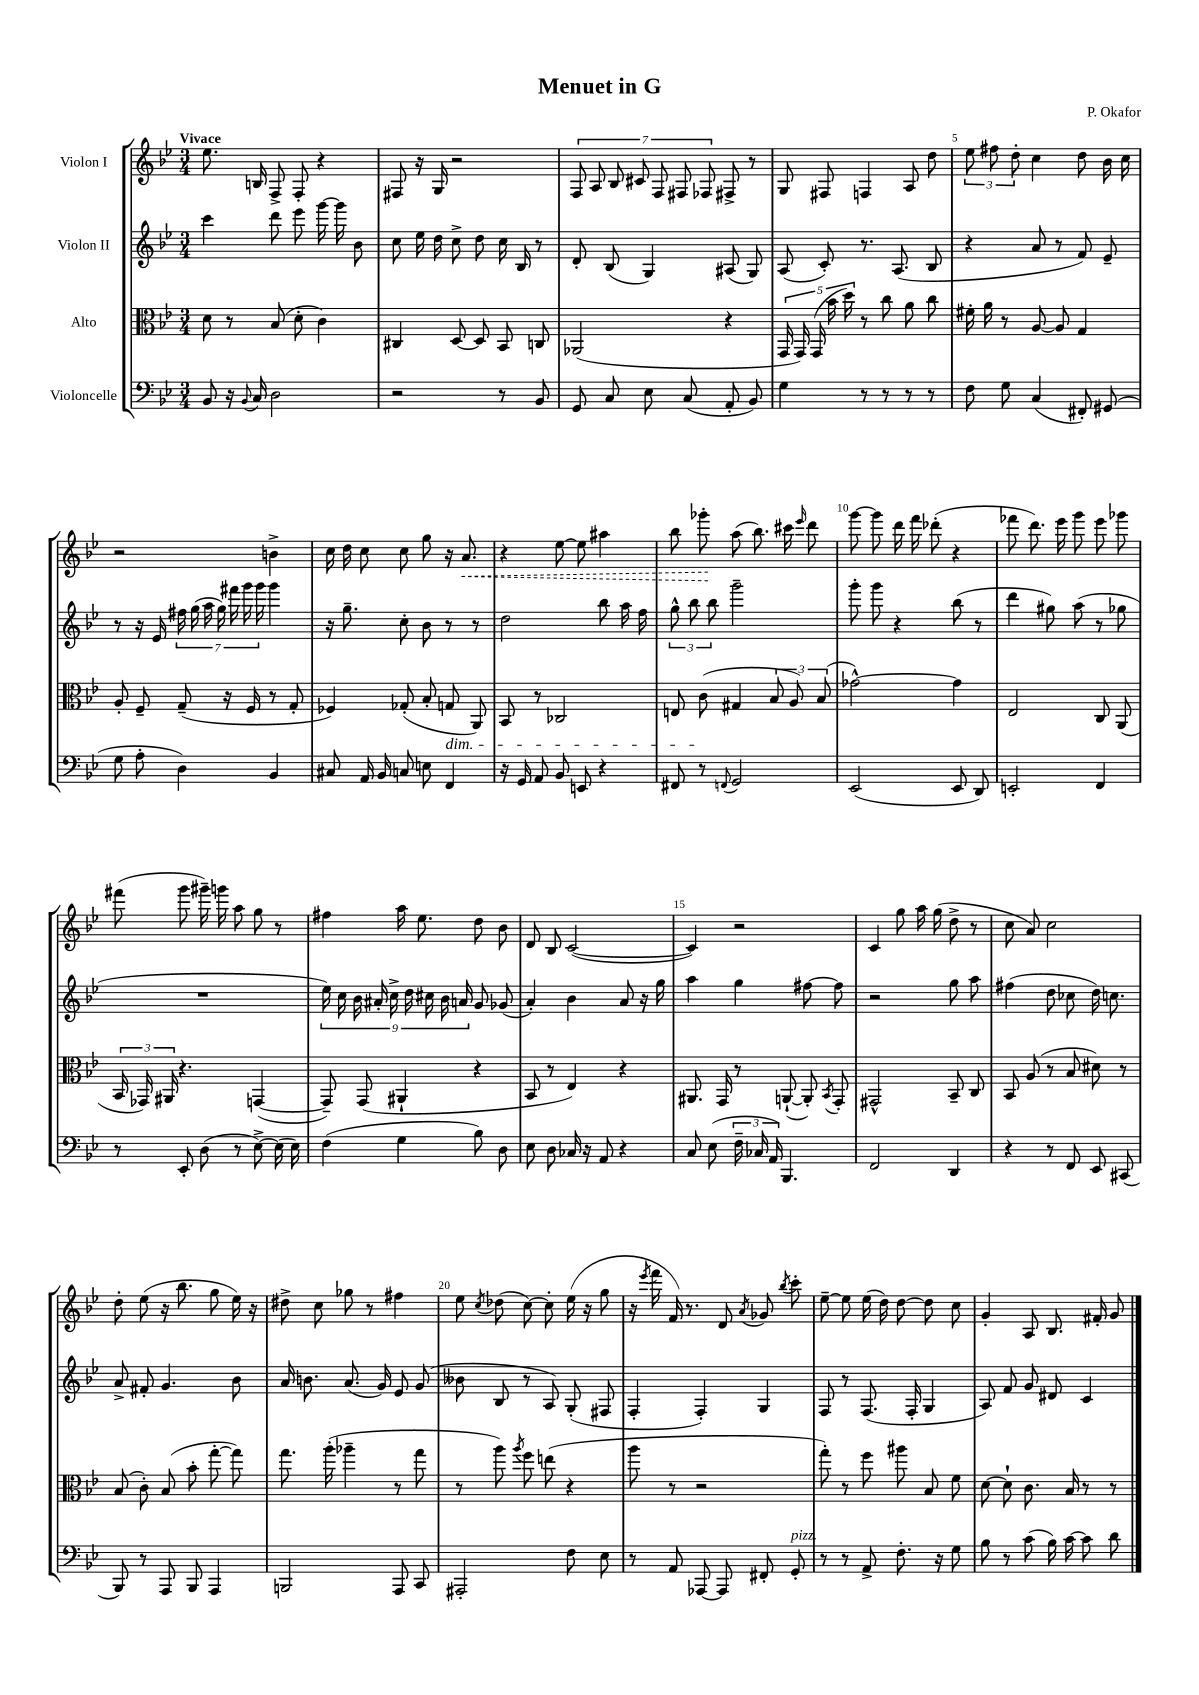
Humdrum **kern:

**kern	**kern	**kern	**kern	**dynam
*part4	*part3	*part2	*part1	*part1
*staff4	*staff3	*staff2	*staff1	*staff1
*I"Violoncelle	*I"Alto	*I"Violon II	*I"Violon I	*
*clefF4	*clefC3	*clefG2	*clefG2	*
*k[b-e-]	*k[b-e-]	*k[b-e-]	*k[b-e-]	*
*M3/4	*M3/4	*M3/4	*M3/4	*
=1	=1	=1	=1	=1
!	!	!	!LO:TX:a:B:t=Vivace	!
8BB-/	8d\	4ccc\	8.ee-\	.
16r	8r	.	.	.
8qqBB-/	.	.	.	.
16C/	.	.	16Bn/	.
2D\	(8B-/	8ddd\	8F^/	.
.	8d'\	8eee-\	8F'/	.
.	4c\)	[16ggg\	4r	.
.	.	16ggg\]	.	.
.	.	8b-\	.	.
=2	=2	=2	=2	=2
2r	4C#X/	8cc\	8F#X/	.
.	.	16ee-\	16r	.
.	.	16dd\	16G/	.
.	[8D/	8cc^\	2r	.
.	8D/]	8dd\	.	.
8r	8BB-/	16cc\	.	.
.	.	16B-/	.	.
8BB-/	8Cn/	8r	.	.
=3	=3	=3	=3	=3
8GG/	(2AA-X/	8d'/	14F/	.
.	.	.	14A/	.
8C/	.	(8B-/	.	.
.	.	.	14B-/	.
.	.	.	14c#X/	.
8E-\	.	4G/)	.	.
.	.	.	14F/	.
.	.	.	14F#X/	.
(8C/	.	.	.	.
.	.	.	14F-X/	.
8AA'/	4r	(8A#X/	8F#X^/	.
8BB-/)	.	8G/)	8r	.
=4	=4	=4	=4	=4
4G\	20GG/	(8A/	8G/	.
.	20GG/)	.	.	.
.	(20GG/	.	.	.
.	.	8c'/)	8F#X/	.
.	20b-\	.	.	.
.	20dd\)	.	.	.
8r	8r	8.r	4Fn/	.
8r	8cc\	.	.	.
.	.	(8.A/	.	.
8r	8a\	.	8A/	.
8r	8cc\	8B-/	8dd\	.
=5	=5	=5	=5	=5
8F\	16f#X'\	4r	12ee-\	.
.	16a\	.	.	.
.	.	.	12ff#X\	.
8G\	8r	.	.	.
.	.	.	12dd'\	.
(4C/	[8A/	8a/	4cc\	.
.	8A/]	8r	.	.
8FF#X'/)	4G/	8f/)	8dd\	.
(8GG#X/	.	8e-~/	16b-\	.
.	.	.	16cc\	.
!!LO:LB:g=z
=6	=6	=6	=6	=6
8G\	8A'/	8r	2r	.
8A'\	8F~/	16r	.	.
.	.	16e-/	.	.
4D\)	(8G~/	28ff#X\	.	.
.	.	(28gg\	.	.
.	.	28aa\	.	.
.	.	28gg\)	.	.
.	16r	.	.	.
.	.	28fff#X\	.	.
.	.	28ggg\	.	.
.	16F/	.	.	.
.	.	28ggg\	.	.
4BB-/	8r	4ggg\	4bn^\	.
.	8G'/	.	.	.
=7	=7	=7	=7	=7
8C#X/	4F-X/)	16r	16cc\	.
.	.	8.gg~\	16dd\	.
16AA/	.	.	8cc\	.
16BB-/	.	.	.	.
8Cn/	(8G-X'/	8cc'\	8cc\	.
8En\	8B-'/	8b-\	8gg\	.
!	!LO:TX:b:i:t=dim.	!	!	!
4FF/	8Gn/	8r	16r	.
!	!	!	!	!LO:HP:b
.	.	.	8.a/	<
.	8AA/)	8r	.	.
=8	=8	=8	=8	=8
16r	8BB-/	2dd\	4r	.
16GG/	.	.	.	.
8AA/	8r	.	.	.
8BB-/	2C-X/	.	[8ee-\	.
8EEn/	.	.	8ee-\]	.
4r	.	8bb-\	4aa#X\	.
.	.	16aa\	.	.
.	.	16ff\	.	.
=9	=9	=9	=9	=9
8FF#X/	8En/	12gg^^\	8bb-\	.
.	.	12bb-\	.	.
8r	(8c\	.	8ggg-X'\	.
.	.	12bb-\	.	.
8qqFFn/	.	.	.	.
2GG/	4G#X/	2ggg~\	(8aa\	[
.	.	.	8.bb-\)	.
.	12B-/	.	.	.
.	.	.	16ccc#X\	.
.	12A/)	.	.	.
.	.	.	16qqeee-/	.
.	.	.	8ddd\	.
.	(12B-/	.	.	.
=10	=10	=10	=10	=10
(2EE-/	[2g-X^^\)	8ggg'\	[8ggg\	.
.	.	8ggg\	8ggg\]	.
.	.	4r	16ddd\	.
.	.	.	16fff\	.
.	.	.	(8ddd-X'\	.
8EE-/	4g-\]	(8bb-\	4r	.
8DD/)	.	8r	.	.
=11	=11	=11	=11	=11
2EEn'/	2E-/	4ddd\	8fff-X\	.
.	.	.	8.ddd\)	.
.	.	8gg#X\)	.	.
.	.	.	16eee-\	.
.	.	(8aa\	8ggg\	.
4FF/	8C/	8r	8eee-\	.
.	(8AA/	8gg-X\	8ggg-X\	.
!!LO:LB:g=z
=12	=12	=12	=12	=12
8r	24BB-/	2.r	(8fff#X\	.
.	24GG-X/)	.	.	.
.	24AA#X/	.	.	.
8EE-'/	4.r	.	8ggg\	.
(8D\	.	.	16ggg#X~\)	.
.	.	.	16gggn\	.
8r	.	.	8aa\	.
[8E-^\)	([4GGn/	.	8gg\	.
(16E-\]	.	.	8r	.
16E-\)	.	.	.	.
=13	=13	=13	=13	=13
(4F\	8GG~/])	18ee-\)	4ff#X\	.
.	.	18cc\	.	.
.	.	18b-\	.	.
.	(8GG/	.	.	.
.	.	18a#X'/	.	.
.	.	18cc^\	.	.
4G\	4AA#X`/	.	16aa\	.
.	.	18dd\	.	.
.	.	.	8.ee-\	.
.	.	18cc#X\	.	.
.	.	18b-\	.	.
.	.	18an/	.	.
8B-\)	4r	8g/	8dd\	.
8D\	.	(8g-X/	8b-\	.
=14	=14	=14	=14	=14
8E-\	8BB-/	4a'/)	8d/	.
8D\	8r	.	8B-/	.
16C-X/	4E-/)	4b-\	([2c/	.
16r	.	.	.	.
8AA/	.	.	.	.
4r	4r	8a/	.	.
.	.	16r	.	.
.	.	16gg\	.	.
=15	=15	=15	=15	=15
8C/	8.AA#X/	4aa\	4c/])	.
(8E-\	.	.	.	.
.	16GG/	.	.	.
24F~\	8r	4gg\	2r	.
24C-X/	.	.	.	.
24AA/)	.	.	.	.
4.BBB-/	([8AAn`/	.	.	.
.	8AA'/])	[8ff#X\	.	.
.	8qBB-/	.	.	.
.	8GG'/	8ff#\]	.	.
=16	=16	=16	=16	=16
2FF/	2GG#X^^/	2r	4c/	.
.	.	.	8gg\	.
.	.	.	16aa\	.
.	.	.	(16gg\	.
4DD/	8BB-~/	8gg\	8dd^\	.
.	8C/	8aa\	8r	.
=17	=17	=17	=17	=17
4r	8BB-/	(4ff#X\	8cc\	.
.	(8A/	.	8a/)	.
8r	8r	8dd\	2cc\	.
8FF/	8B-/	8cc-X\	.	.
8EE-/	8d#X\)	16dd\)	.	.
.	.	8.ccn\	.	.
(8CC#X/	8r	.	.	.
!!LO:LB:g=z
=18	=18	=18	=18	=18
8BBB-/)	(8B-/	8a^/	8dd'\	.
8r	8c'\)	8f#X'/	(8ee-\	.
8AAA/	(8B-/	4.g/	16r	.
.	.	.	8.bb-\	.
8BBB-/	8b-'\	.	.	.
4AAA/	[8gg'\	.	8gg\	.
.	8gg\])	8b-\	16ee-\)	.
.	.	.	16r	.
=19	=19	=19	=19	=19
2BBBn/	8.gg\	16a/	8dd#X^\	.
.	.	8.bn\	.	.
.	.	.	8cc\	.
.	(16aa'\	.	.	.
.	4aa-X~\	(8.a/	8gg-X\	.
.	.	.	8r	.
.	.	16g/)	.	.
8AAA/	8r	8e-/	4ff#X\	.
8CC/	8gg\	(8g/	.	.
=20	=20	=20	=20	=20
2AAA#X'/	8r	8b--X\	8ee-\	.
.	.	.	8qcc/	.
.	8aa\)	8B-/	(8dd-X\	.
.	8qaa/	.	.	.
.	8ff\	8r	[8cc\)	.
.	(8een\	8A/)	8cc'\]	.
8F\	4r	(8G'/	(16ee-\	.
.	.	.	16r	.
8E-\	.	8F#X/	8gg\	.
=21	=21	=21	=21	=21
8r	8aa\	4F'/	16r	.
.	.	.	8qeee-/	.
.	.	.	16fff\	.
8AA/	8r	.	16f/)	.
.	.	.	8.r	.
[8AAA-X/	2r	4F'/)	.	.
8AAA-/]	.	.	8d/	.
.	.	.	8qa/	.
8FF#X'/	.	4G/	8g-X/	.
.	.	.	8qbb-/	.
!LO:TX:a:i:t=pizz.	!	!	!	!
8GG'/	.	.	8ccc'\	.
=22	=22	=22	=22	=22
8r	8gg'\)	8F/	[8ee-~\	.
8r	8r	8r	8ee-\]	.
8AA^/	8ff\	(8.F/	(16ee-\	.
.	.	.	16dd\)	.
8.F'\	8aa#X\	.	[8dd\	.
.	.	16F'/	.	.
.	8B-/	4G/	8dd\]	.
16r	.	.	.	.
8G\	8f\	.	8cc\	.
=23	=23	=23	=23	=23
8B-\	[8d\	8A/)	4g'/	.
8r	8d`\]	8f/	.	.
(8c\	8.c\	8g/	8A/	.
16B-\)	.	8d#X/	8.B-/	.
[16c\	16B-/	.	.	.
8c\]	8r	4c/	.	.
.	.	.	16f#X'/	.
8d\	8r	.	8g/	.
==	==	==	==	==
*-	*-	*-	*-	*-
